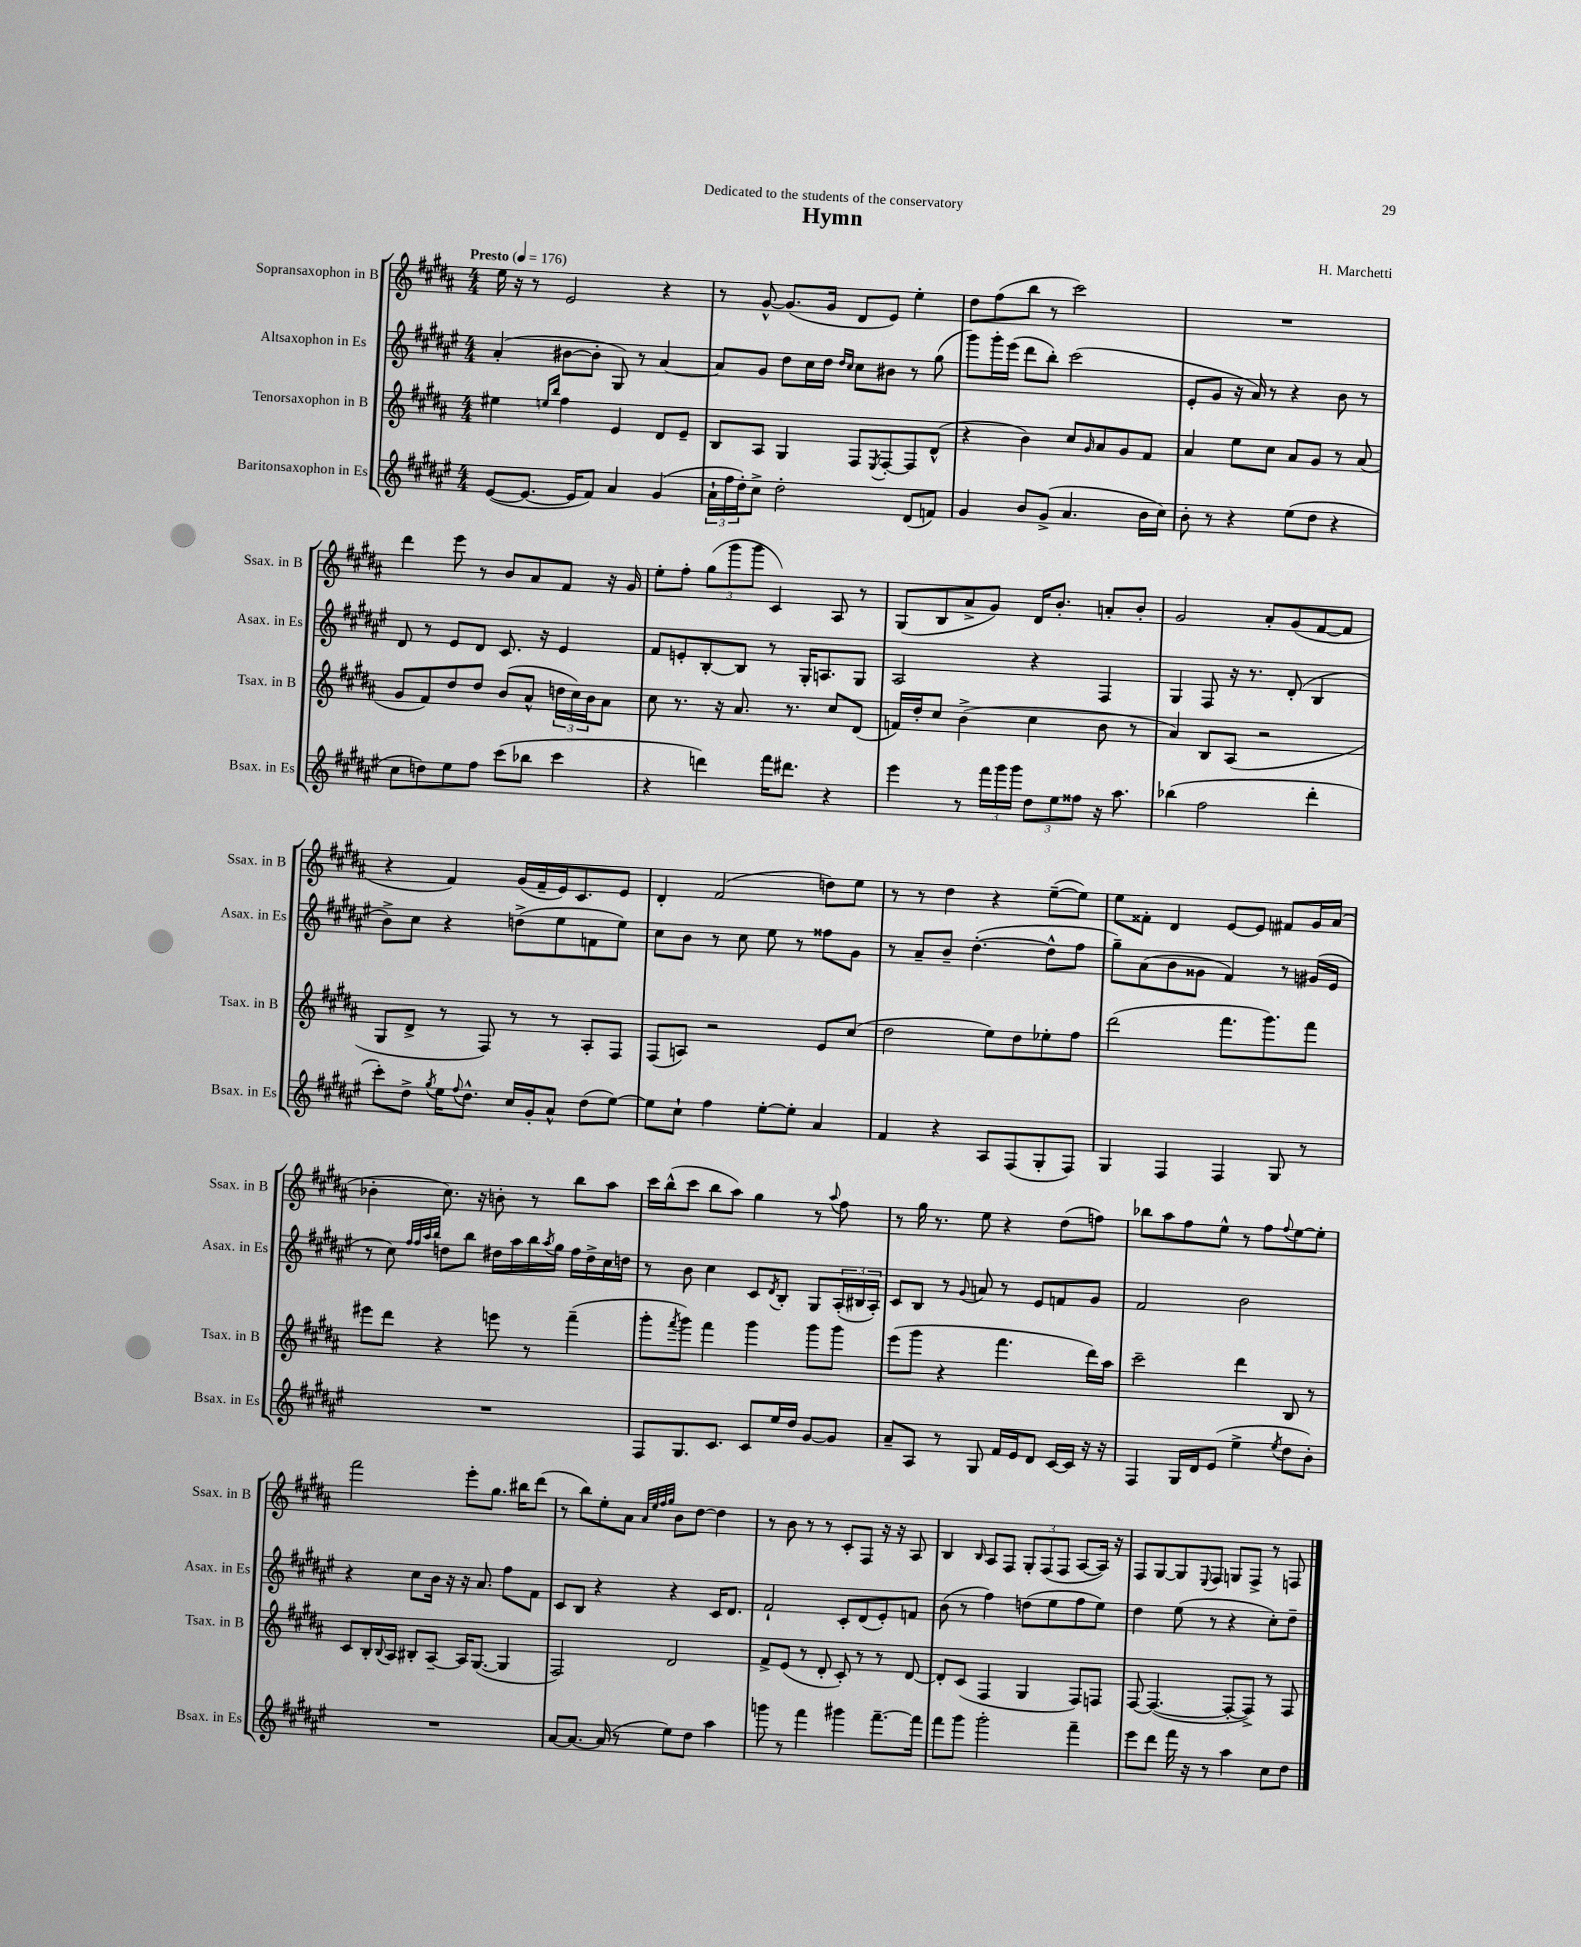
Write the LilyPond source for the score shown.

\header { title = "Hymn" composer = "H. Marchetti" dedication = "Dedicated to the students of the conservatory" }
<<
\new StaffGroup <<
\new Staff = "s0" \with { instrumentName = "Sopransaxophon in B" shortInstrumentName = "Ssax. in B" } {
    \clef treble \key b \major \numericTimeSignature \time 4/4 \tempo "Presto" 4 = 176
    e''16 r16 r8 e'2 r4 |
    r8 gis'8~-^ gis'8.( gis'16 dis'8 e'8) e''4-. |
    dis''8 fis''8( b''8 r8 cis'''2) |
    R1 |
    dis'''4 e'''8 r8 b'8 ais'8 fis'8 r16 gis'16 |
    e''8-. fis''8-. \tuplet 3/2 { gis''8( gis'''8 gis'''8 } cis'4) ais8 r8 |
    gis8( b8 ais'8-> gis'8) dis'16 b'8.-. a'8-. b'8-. |
    gis'2 ais'8-. gis'8( fis'8~ fis'8 |
    r4 fis'4) gis'16( fis'16-- e'16) cis'8. e'8 |
    dis'4-. fis'2( d''8) e''8 |
    r8 r8 dis''4 r4 e''8~--( e''8) |
    e''8 fisis'8-. dis'4 e'8~ e'8 fis'8 gis'16 ais'16( |
    bes'4-. cis''8.) r16 b'8-. r8 b''8 ais''8 |
    cis'''16 b''16-^( cis'''8 b''8 ais''8) gis''4 r8 \appoggiatura { ais''8 } fis''8 |
    r8 gis''16 r8. e''8 r4 dis''8( f''8) |
    bes''8 ais''8 fis''8 e''8-^ r8 fis''8 \appoggiatura { fis''8 } e''8~ e''8-. |
    fis'''2 e'''8-. gis''8. bis''16 dis'''8( |
    r8 b''8) e''8-. ais'8 \grace { ais'32 e''32 fis''32 gis''32 } b'8 dis''8~ dis''4 |
    r8 b'8 r8 r8 cis'8-. fis8 r16 r16 ais8 |
    b4 \grace { b16 } ais8 fis8 \tuplet 3/2 { gis8-. fis8( fis8 } ais8~ ais16) r16 |
    fis8 gis8~ gis8 \appoggiatura { e8 } fis8 g8 fis8-> r8 f8 \bar "|." |
}
\new Staff = "s1" \with { instrumentName = "Altsaxophon in Es" shortInstrumentName = "Asax. in Es" } {
    \clef treble \key fis \major \numericTimeSignature \time 4/4
    ais'4-.( bis'8~ bis'8-. gis8) r8 ais'4~ |
    ais'8 gis'8 dis''8 cis''16 dis''16 \grace { dis''16 cis''16 } cis''8 bis'8 r8 gis''8( |
    gis'''8) gis'''16-. eis'''16( dis'''8 b''8-.) cis'''2( |
    eis'8-. gis'8 r16 ais'16) r8 r4 b'8 r8 |
    dis'8 r8 eis'8 dis'8 cis'8. r16 eis'4 |
    fis'8 e'8-. b8~-. b8 r8 gis16-. a8. gis8 |
    ais2 r4 fis4 |
    gis4 fis8 r16 r8. dis'8-.( b4 |
    b'8->) cis''8 r4 d''8->( eis''8 f'8 eis''8) |
    cis''8 b'8 r8 cis''8 eis''8 r8 fisis''8 gis'8 |
    r8 ais'8-- b'8-- dis''4.~-.( dis''8-^ fis''8 |
    gis''8--) ais'8( b'8 gisis'8 fis'4) r8 gis'16( eis'16 |
    r8 cis''8) \grace { fis''32 fis''32 ais''32 b''32 } d''8 b''8 dis''16 ais''16 b''16 \acciaccatura { ais''8 } gis''16 fis''16 dis''16-> cis''16 d''16 |
    r8 b'8 cis''4 cis'8 \acciaccatura { dis'8 } b8-. gis8 \tuplet 3/2 { ais16-.( bis16 ais16-.) } |
    cis'8 b8 r8 \appoggiatura { gis'8 } a'8 r8 eis'8 f'8 gis'8 |
    fis'2 b'2 |
    r4 cis''8 b'16 r16 r16 ais'8. fis''8 fis'8 |
    cis'8 b8 r4 r4 cis'16 dis'8. |
    fis'2-! cis'8-. dis'8( eis'8-.) f'8 |
    b'8( r8 fis''4) d''8( eis''8 fis''8 eis''8) |
    dis''4 eis''8( r8 r4 cis''8-.) dis''8-- \bar "|." |
}
\new Staff = "s2" \with { instrumentName = "Tenorsaxophon in B" shortInstrumentName = "Tsax. in B" } {
    \clef treble \key b \major \numericTimeSignature \time 4/4
    eis''4 \grace { e''16 b''16 } fis''4 e'4 dis'8 e'8-- |
    b8 ais8 gis4 fis8 \acciaccatura { e8 } fis8~-. fis8 dis'8-^( |
    r4 b'4) cis''8 \grace { gis'16 } ais'8 gis'8 fis'8 |
    ais'4 e''8 cis''8 ais'8 gis'8 r8 ais'8( |
    gis'8 fis'8) dis''8 dis''8 b'8( ais'8-^ \tuplet 3/2 { d''16 cis''16) b'16 } ais'8 |
    cis''8 r8. r16 ais'8. r8. cis''8 dis'8( |
    f'16) dis''16-. cis''8 b'4->( cis''4 b'8 r8 |
    ais'4) b8 ais8( r2 |
    gis8 dis'8-> r8 fis8) r8 r8 ais8-. fis8 |
    fis8( a8) r2 e'8 cis''8( |
    dis''2 e''8) dis''8 ees''8-. fis''8 |
    dis'''2( fis'''8. gis'''8.) fis'''8 |
    eis'''8 dis'''8 r4 e'''8 r8 fis'''4--( |
    gis'''8-. \acciaccatura { fis'''8 } gis'''8) fis'''4 gis'''4 gis'''8 gis'''8 |
    e'''8( gis'''8 r4 fis'''4. dis'''16) ais''16 |
    cis'''2-- dis'''4 b8 r8 |
    cis'8 b16-. \appoggiatura { b8 } ais16 bis8-. ais8~-- ais16 gis8.~( gis4 |
    fis2) dis'2 |
    fis'8-> e'8( r8 dis'8-. cis'8-.) r8 r8 dis'8~ |
    dis'8-. cis'8( fis4 gis4 fis8) f8 |
    fis8~ fis4.~( fis8~-. fis8->) r8 fis8 \bar "|." |
}
\new Staff = "s3" \with { instrumentName = "Baritonsaxophon in Es" shortInstrumentName = "Bsax. in Es" } {
    \clef treble \key fis \major \numericTimeSignature \time 4/4
    eis'8~( eis'8.~ eis'16 fis'8) ais'4 gis'4( |
    \tuplet 3/2 { ais'16-! fis''16 dis''16-.) } cis''8-> dis''2-. dis'8( f'8) |
    gis'4 b'8 gis'8->( ais'4. b'16 cis''16) |
    b'8-. r8 r4 eis''8( dis''8 r4 |
    cis''8 d''8) eis''8 fis''8 cis'''8( bes''8 cis'''4 |
    r4 d'''4) fis'''16 dis'''8. r4 |
    eis'''4 r8 \tuplet 3/2 { fis'''16 gis'''16 gis'''16 } \tuplet 3/2 { dis''8 eis''8 fisis''8 } r16 ais''8. |
    bes''4( fis''2 dis'''4-. |
    cis'''8-.) dis''8-> \acciaccatura { gis''8 } eis''16 \appoggiatura { fis''8 } dis''8.-^ cis''16 gis'16-. ais'8-^ dis''8( eis''8~) |
    eis''8 cis''8-! fis''4 eis''8~-. eis''8-. ais'4 |
    fis'4 r4 ais8 fis8( gis8-. fis8) |
    gis4 fis4 fis4 gis8 r8 |
    R1 |
    fis8 gis8. cis'8. cis'8 eis''16 dis''16 gis'8~ gis'8 |
    ais'8-- ais8 r8 gis8 fis'16 eis'16 dis'8 cis'16~ cis'16 r16 r16 |
    fis4 gis16 dis'16 eis'8( eis''4-> \acciaccatura { eis''8 } dis''8 b'8-.) |
    R1 |
    ais'8~ ais'8.~ ais'16( r8 eis''8) dis''8 ais''4 |
    g'''8 r8 fis'''4 gis'''4 fis'''8.~-- fis'''16 |
    fis'''8 gis'''8 gis'''2-. fis'''4-- |
    eis'''8 dis'''8 fis'''16 r16 r8 ais''4 cis''8 dis''8 \bar "|." |
}
>>
>>
\layout { \context { \Score \remove "Bar_number_engraver" } }
